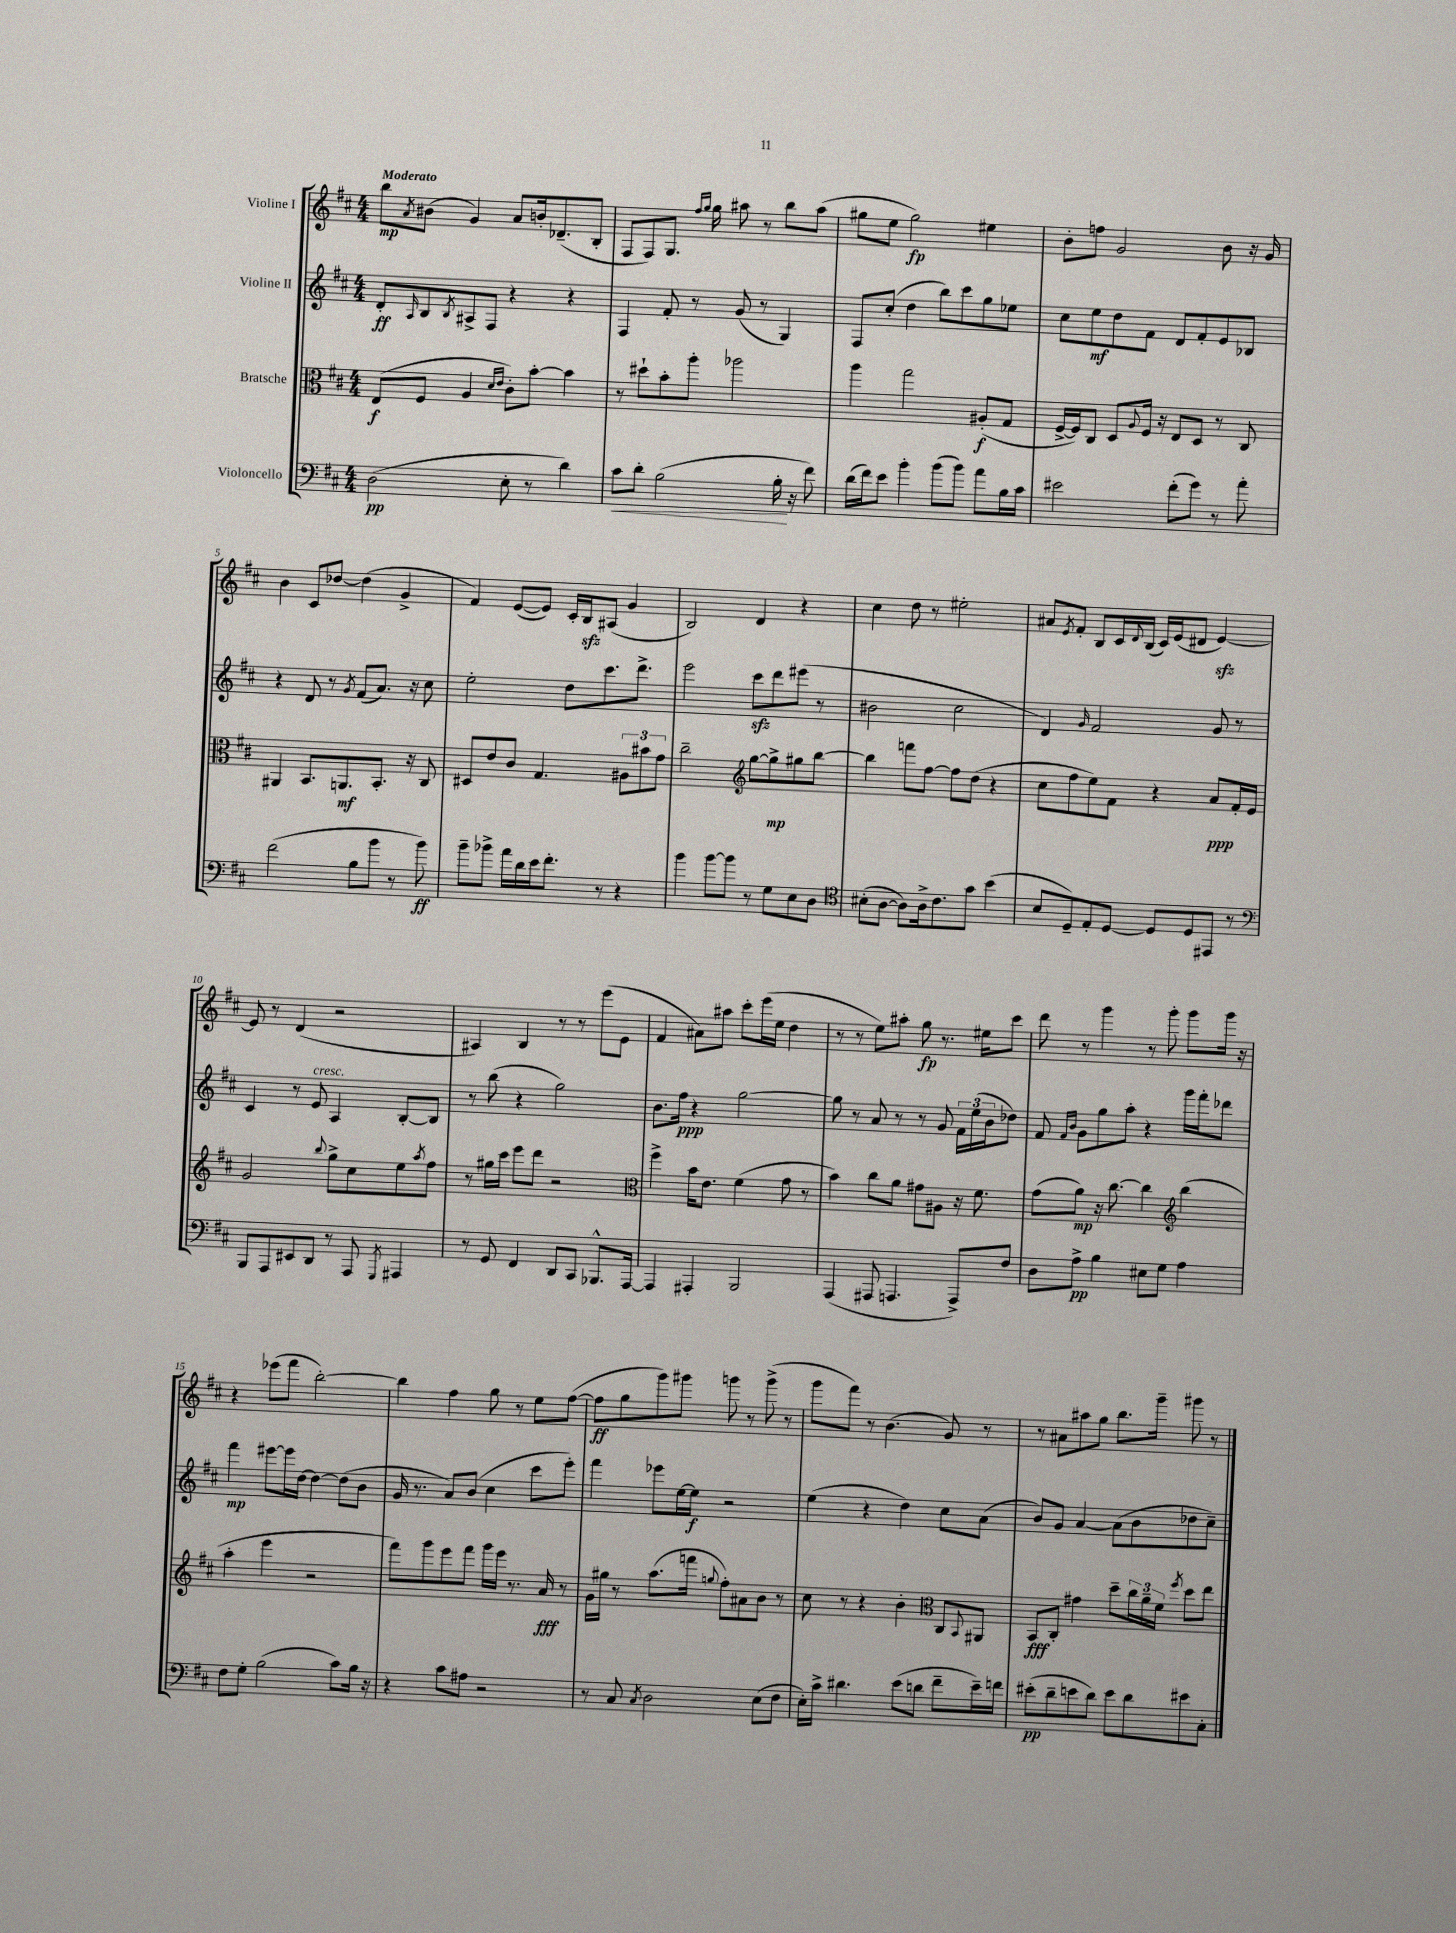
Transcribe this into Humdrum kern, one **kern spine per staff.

**kern	**kern	**kern	**kern
*staff4	*staff3	*staff2	*staff1
*clefF4	*clefC3	*clefG2	*clefG2
*k[f#c#]	*k[f#c#]	*k[f#c#]	*k[f#c#]
*M4/4	*M4/4	*M4/4	*M4/4
(2D\	(8E/L	8d'/L	8bb\L
.	.	16qqA/	8qa/
.	8F#/J	8B/	(8b#\J
.	.	8qB/	.
.	4A/	8A#^/	4g/)
.	.	8F#/J	.
.	16qqd/LL	.	.
.	16qqe/JJ	.	.
8E'\	8c#'\L)	4r	8a/L
8r	[8b'\J	.	16b'/k
.	.	.	(8.d-~/
4d\)	4b\]	4r	.
.	.	.	8B'/J
=	=	=	=
8c#\L	8r	4F#/	8F#/L
8d'\J	8dd#`\L	.	8F#/)
(2B\	8b'\	8f#'/	8.G/J
.	8aa'\J	8r	.
.	.	.	16qqff#/LL
.	.	.	16qqgg/JJ
.	.	.	16gg\
.	2aa-\	(8g/	8aa#\
.	.	8r	8r
16B'\	.	4G/)	8bb\L
16r	.	.	.
8f#\)	.	.	(8aa#\J
=	=	=	=
(16d\LL	4aa\	8F#/L	8gg#\L
16f#\J)	.	.	.
8e\J	.	(8cc#'/J	8ee\J
4b'\	2gg\	4dd\	2gg#\)
(8b\L	.	8bb\L)	.
8b\J)	.	8ccc#\	.
8a\L	(8A#'/L	8gg\	4ee#\
16B\L	8G/J	8ee-\J	.
16c#\JJ	.	.	.
=	=	=	=
2e#\	[16F#^/LL	8cc#\L	8b'\L
.	16F#/]J)	.	.
.	8C#/J	8ee\	8ff\J
.	8D/L	8dd\	2g/
.	8qqA/	.	.
.	16F#/Jk	8f#\J	.
.	16r	.	.
(8f#'\L	8E/L	8d/L	.
8g\J)	8D/J	8f#'/	.
8r	8r	8e/	8b\
8a'\	8C#/	8B-/J	16r
.	.	.	16g/
=	=	=	=
(2f#\	4AA#/	4r	4b\
.	8.BB/L	8d/	8c#/L
.	.	8r	[8dd-/J
.	8.AA/	.	.
.	.	8qg/	.
8B\L	.	(8f#/L	(4dd-\]
8b\J	8.BB'/J	8.a/J)	.
8r	.	.	4g^/
.	16r	16r	.
8b\)	8C#/	8cc#\	.
=	=	=	=
8b~\L	8D#/L	2ee'\	4f#/)
8b-^\J	8e/	.	.
16a\LL	8c#/J	.	([8e/L
16d\	.	.	.
16e\J	4.G/	.	8e/]J)
8.f#'\J	.	.	.
.	.	8dd\L	16c#'/LL
.	.	.	16B/J
8r	.	8.ccc#\	(8A#/J
4r	12A#\L	.	4g/
.	.	8.ddd^\J	.
.	12b#\	.	.
.	12g\J	.	.
=	=	=	=
4b\	2cc#~\	2eee\	2B/)
[8b\L	.	.	.
8b\]J	.	.	.
*	*clefG2	*	*
8r	[8gg\L	8ccc#\L	4d/
8G\L	8gg^\]	8ddd\	.
8E\	8gg#\	(8eee#\J	4r
8D\J	[8bb\J	8r	.
=	=	=	=
*clefC4	*	*	*
(8B#'\L	4bb\]	2b#\	4cc#\
[8A\J	.	.	.
8A\]L)	8fff\L	.	8dd\
16A^\k	[8ff#\J	.	8r
8.c#\	.	.	.
.	8ff#\]L	2cc#\	2ee#'\
8g\J	(8dd\J	.	.
(4b\	4r	.	.
=	=	=	=
8B/L	8cc#\L	4d/)	8a#/L
.	.	.	8qe/
8D~/)	8ff#\	.	8f#'/J
.	.	16qqg/	.
8E'/	8ee\)	2f#/	8B/L
[8D/J	8f#\J	.	16c#/L
.	.	.	8qqd/
.	.	.	(16B/JJ
8D/]L	4r	.	16c#/LL)
.	.	.	(16e/J
8D/	.	.	8d#/J
8EE#/J	8a/L	8g/	[4e/)
8r	16f#'/L	8r	.
.	16e/JJ	.	.
=	=	=	=
*clefF4	*	*	*
8BBB/L	2g/	4c#/	8e/]
8AAA/	.	.	8r
8EE#/	.	8r	(4d/
8DD/J	.	8e/	.
.	8qqbb/	.	.
8r	8gg^\L	4A/	2r
8AAA/	8cc#\	.	.
8qGGG/	.	.	.
4AAA#/	8ee\	[8B'/L	.
.	8qaa/	.	.
.	8ff#\J	8B/]J	.
=	=	=	=
8r	8r	8r	4A#/)
8GG/	16gg#\LL	(8bb\	.
.	16ccc#\JJ	.	.
4FF#/	8eee\L	4r	4B/
.	8ddd\J	.	.
8DD/L	2r	2gg\)	8r
8CC#/J	.	.	8r
8.BBB-^^/L	.	.	(8eee\L
.	.	.	8e\J
[16AAA/Jk	.	.	.
=	=	=	=
*	*clefC3	*	*
4AAA/]	4ff#^\	8.b\L	4f#/
.	.	16ff#\Jk	.
4AAA#'/	16b\LK	4r	8a#\L)
.	8.e\J	.	.
.	.	.	8aa#\J
2BBB/	(4f#\	[2gg\	8ccc#'\L
.	.	.	(16eee\L
.	.	.	16ee\JJ
.	8g\	.	4dd\
.	8r	.	.
=	=	=	=
(4AAA/	4b\)	8gg\]	8r
.	.	8r	8r
8AAA#/	8cc#\L	8a/	8ee\L)
4.AAA/	8a\J	8r	8aa#'\J
.	8g#\L	8r	8gg\
.	8A#\J	8g/	8.r
8AAA^/L)	16r	24f#\LL	.
.	.	(24ee\	.
.	8.f#\	.	16ee#\LK
.	.	24b\J	.
8F#/J	.	8dd-\J)	8ccc#\J
=	=	=	=
8D\L	(8g\L	8f#/	8ddd\
.	.	16qqf#/LL	.
.	.	16qqb/JJ	.
8A^\J	8a\J)	8g\L	8r
4B\	16r	8gg\	4ggg\
.	[8.cc#\	.	.
.	.	8aa'\J	.
8E#\L	4cc#\]	4r	8r
8G\J	.	.	8ggg'\
*	*clefG2	*	*
4A\	(4bb\	16ggg\LL	8ggg\L
.	.	16fff#'\J	.
.	.	8ddd-\J	16ggg\Jk
.	.	.	16r
=	=	=	=
8F#\L	4aa'\	4fff#\	4r
8G'\J	.	.	.
(2B\	4eee\	[8eee#\L	(8eee-\L
.	.	16eee#\]L	8fff#\J
.	.	[16dd\JJ	.
.	2r	4dd\_	[2bb'\)
8c#\L)	.	(8dd\]L	.
16B\Jk	.	8b\J	.
16r	.	.	.
=	=	=	=
4r	8fff#\L)	16g/	4bb\]
.	.	8.r	.
.	8ggg\	.	.
8c#\L	8eee\	8a/L)	4ff#\
8A#\J	8fff#\J	(8b/J	.
2r	16ggg\LL	4cc#\	8gg\
.	16eee\JJ	.	.
.	8.r	.	8r
.	.	8ccc#\L	8ee\L
.	16a/	.	.
.	8r	8eee'\J)	([8ff#\J
=	=	=	=
8r	16g\LL	4fff#\	8ff#\]L
.	16gg#\JJ	.	.
8C#/	8r	.	8gg\
8qC#/	.	.	.
2D\	(8.aa\L	8eee-\L	8ggg\)
.	.	[16ee\L	8ggg#\J
.	16fff\Jk	16ee\]JJ	.
.	8qqgg/	.	.
.	8ff#'\L)	2r	8ggg\
.	8a#\	.	8r
(8E\L	8b\J	.	(8ggg^\
8F#\J	8r	.	8r
=	=	=	=
16E'\LL)	8cc#\	(4ee\	8ggg\L
16c#^\JJ	.	.	.
4.d#\	8r	.	8fff#\J)
.	4r	4r	8r
.	.	.	(4.b\
(8e\L	4b'\	4dd\)	.
8d\J	.	.	.
*	*clefC3	*	*
8f#~\L	8C#/L	8cc#\L	8g/)
.	8qqBB/	.	.
16e~\L)	8AA#/J	(8a\J	8r
16f\JJ	.	.	.
=	=	=	=
(8e#'\L	8BB/L	8b/L)	8r
8d~\	8C#'/J	8g/J	8a#\L
8e\	4g#\	[4a/	8aa#\
8d\J)	.	.	8gg\J
8e\L	8dd~\L	(8a\]L	8.bb\L
8d\	24cc#\L	8b\	.
.	24a~\	.	.
.	.	.	16ggg~\Jk
.	24f#\JJ	.	.
.	8qff#/	.	.
8e#\	8dd\L	8dd-\	8ggg#\
8C#'\J	8ee\J	8cc#~\J)	8r
==	==	==	==
*-	*-	*-	*-
